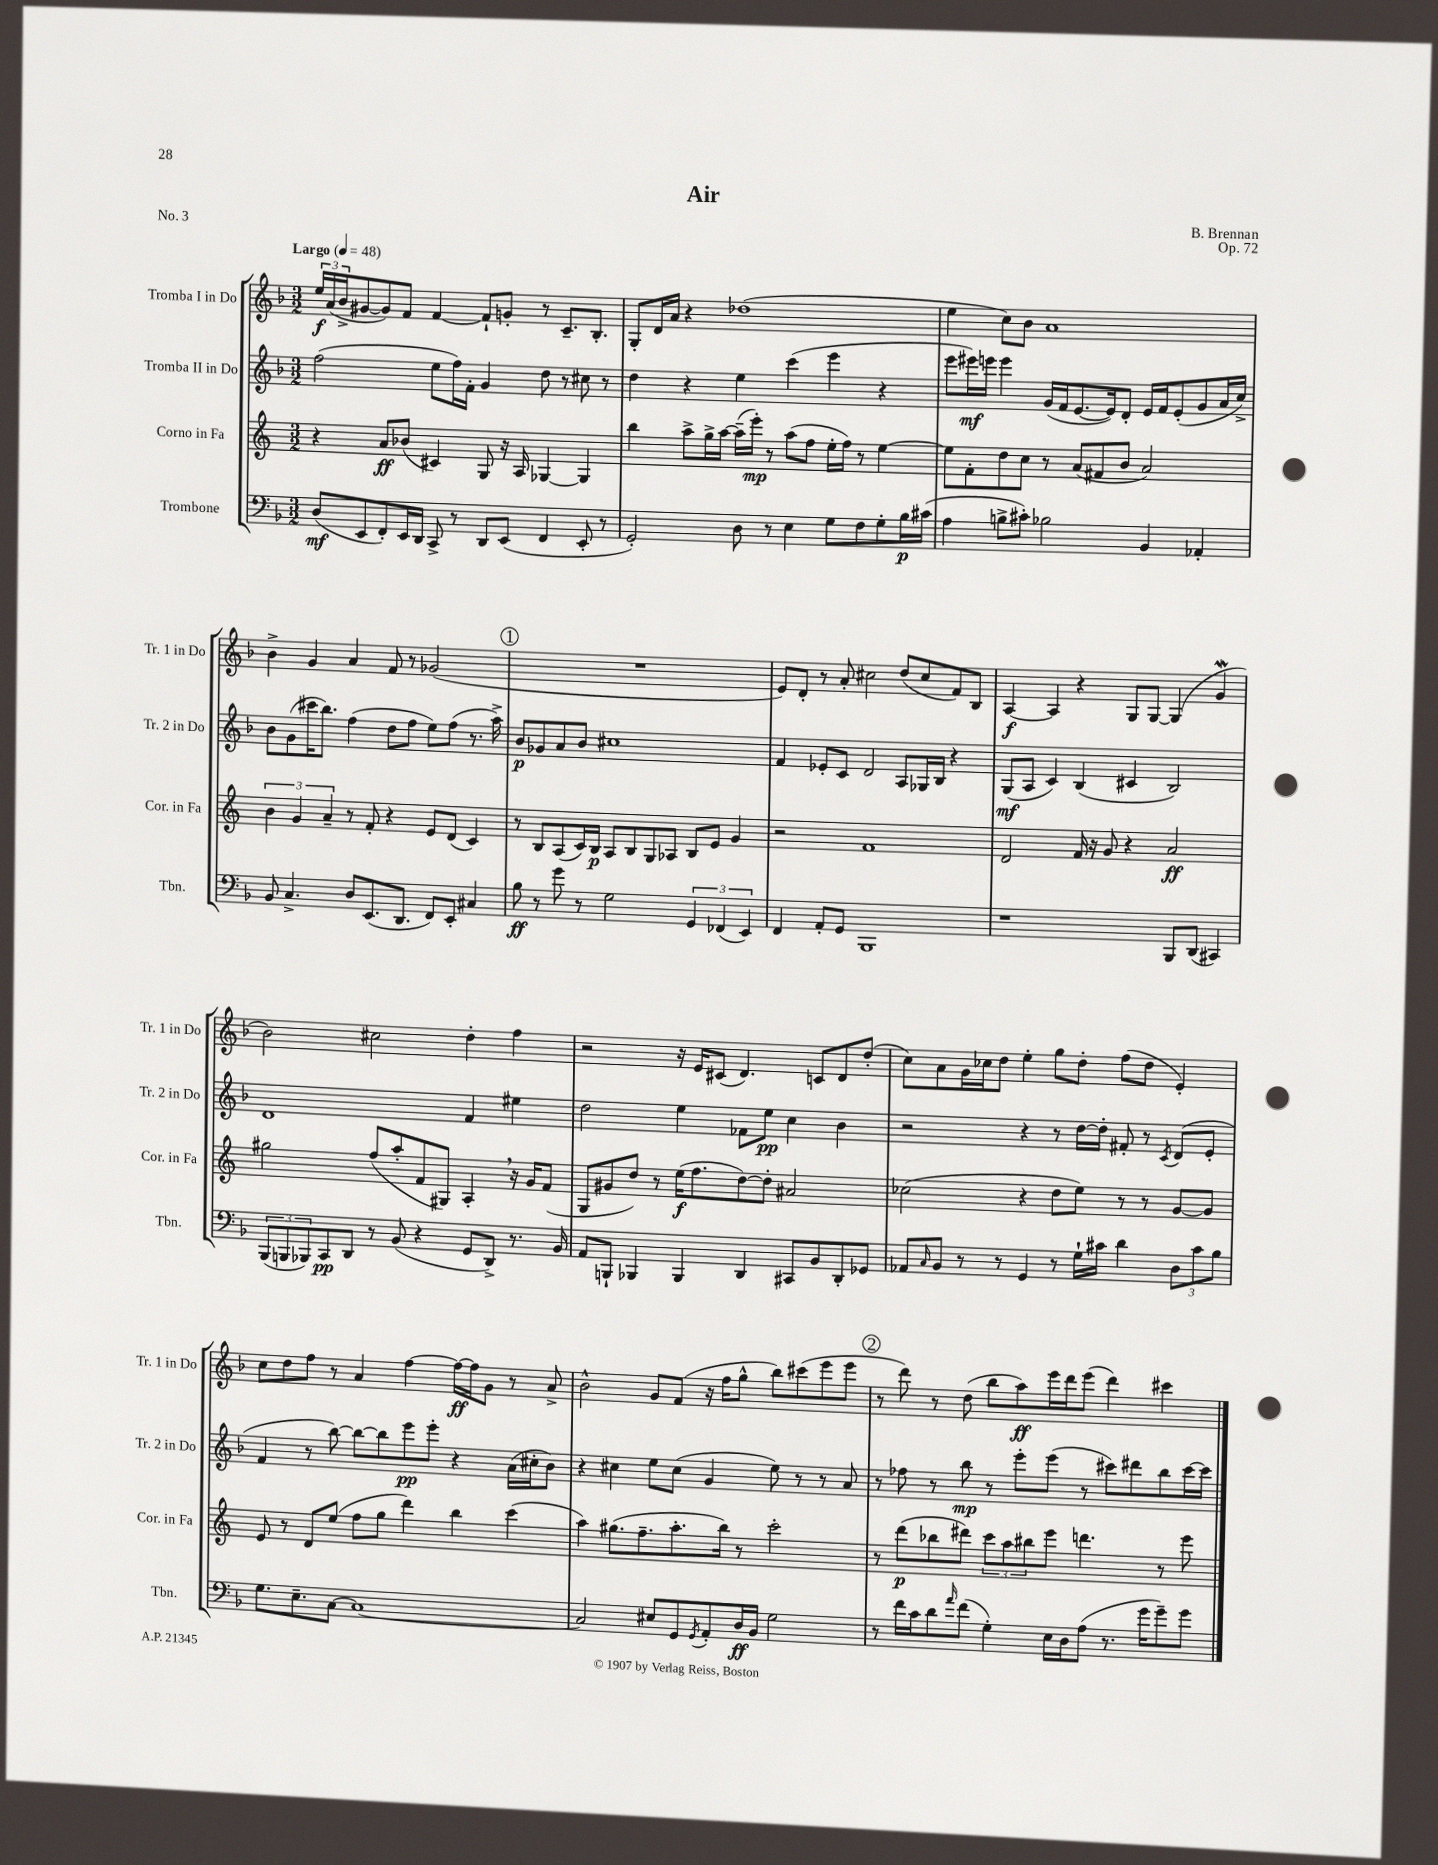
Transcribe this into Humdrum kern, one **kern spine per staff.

**kern	**kern	**kern	**kern
*staff4	*staff3	*staff2	*staff1
*clefF4	*clefG2	*clefG2	*clefG2
*k[b-]	*k[]	*k[b-]	*k[b-]
*M3/2	*M3/2	*M3/2	*M3/2
*MM48	*MM48	*MM48	*MM48
(8D/L	4r	(2ff\	24ee/LL
.	.	.	(24a/
.	.	.	24b-^/J
8EE/	.	.	[8g#/
8FF'/)	8a/L	.	8g#/])
16EE/L	(8b-/J	.	8f/J
16DD/JJ	.	.	.
8CC^/	4c#/)	8ee\L	[4f/
8r	.	16ff\L)	.
.	.	16f'\JJ	.
8DD/L	8G/	4g/	8f`/]L
(8EE/J	16r	.	8g'/J
.	16A/	.	.
4FF/	[4G-/	8dd\	8r
.	.	8r	8.c~/L
8EE'/	4G-/]	8cc#\	.
.	.	.	8.B-'/J
8r	.	8r	.
=	=	=	=
2GG'/)	4bb\	4dd\	8G'/L
.	.	.	16d/L
.	.	.	16a/JJ
.	8aa^\L	4r	4r
.	16gg^\L	.	.
.	[16aa\JJ	.	.
8D\	(16aa~\]LL	4ee\	(1dd-
.	16eee'\JJ)	.	.
8r	8r	.	.
4E\	(8aa\L	(4ccc\	.
.	8ff\J	.	.
8G\L	16ee'\LL	4eee\	.
.	16ff\JJ)	.	.
8F\	8r	.	.
8G'\	[4ee\	4r	.
16B-\L	.	.	.
(16c#\JJ	.	.	.
=	=	=	=
4A\	8ee\]L	8eee\L	4ee\
.	8f'\	16eee#\L)	.
.	.	16eee\JJ	.
8B^\L	8dd\	4eee\	8cc\L)
8c#'\J)	8cc\J	.	8b-\J
2B-\	8r	(16g/LL	1a
.	.	16f/J	.
.	(8a/L	[8.e/	.
.	8f#/	.	.
.	.	16e/]k)	.
.	8b/J	8d'/J	.
4BB-/	2a/)	16e/LL	.
.	.	16f/J	.
.	.	(8e'/	.
4AA-'/	.	8g/	.
.	.	16a/L	.
.	.	16cc^/JJ)	.
=	=	=	=
8BB-/	6b\	8b-\L	4b-^\
4.C^/	.	(8g\	.
.	6g/	.	.
.	.	16ccc#\K	4g/
.	.	8.bb-\J)	.
.	6a~/	.	.
8D/L	8r	(4ff\	4a/
(8.EE/	8f'/	.	.
.	4r	8dd\L	8f/
8.DD/J	.	.	.
.	.	8ff\J	8r
8FF/L)	8e/L	8ee\L)	(2g-/
8EE'/J	(8d/J	(8ff\J	.
4C#/	4c/)	8.r	.
.	.	16aa^\)	.
=	=	=	=
8B-\	8r	8b-/L	1.r
8r	8B/L	8g-/	.
8g\	(8A/	8a/	.
8r	16c/L)	8b-/J	.
.	16B/JJ	.	.
2G\	8A/L	1cc#	.
.	8B/	.	.
.	8G/	.	.
.	8A-/J	.	.
6GG/	8B/L	.	.
.	8e/J	.	.
(6FF-/	.	.	.
.	4g/	.	.
6EE/)	.	.	.
=	=	=	=
4FF/	2r	4f/	8e/L)
.	.	.	8d'/J
8AA'/L	.	8e-'/L	8r
8GG/J	.	8c/J	8a'/
1BBB-	1f	2d/	2cc#\
.	.	8A/L	(8dd/L
.	.	16G-/L	8cc#/
.	.	16B-/JJ	.
.	.	4r	8f/)
.	.	.	8B-/J
=	=	=	=
1r	2d/	(8G/L	[4A/
.	.	8A/J	.
.	.	4c/)	4A/]
.	16f/	(4B-/	4r
.	16r	.	.
.	8g/	.	.
.	4r	4c#/	8G/L
.	.	.	[8G/J
8BBB-/L	2a/	2B-/)	(4G/]
(8DD/J	.	.	.
4CC#/)	.	.	4g/
=	=	=	=
(12BBB-/L	2gg#\	1d	2b-\)
12BBB/	.	.	.
12BBB-/)	.	.	.
8CC/	.	.	.
8DD/J	.	.	.
8r	(8ff/L	.	2cc#\
(8BB-/	8aa'/	.	.
4r	8f/	.	.
.	8G#/J)	.	.
8GG/L	4A'/	4f/	4dd'\
8DD^/J)	.	.	.
8.r	16r	4ee#\	4ff\
.	16g/LK	.	.
.	(8f/J	.	.
16BB-/	.	.	.
=	=	=	=
8AA/L	8G/L	2dd\	2r
8BBB`/J	8g#/	.	.
4BBB-/	8dd/J)	.	.
.	8r	.	.
4BBB-/	(16ee\LK	4ee\	16r
.	8.ff\	.	16e/LK
.	.	.	(8c#/J
4DD/	[8dd\)	8f-\L	4.d/)
.	8dd'\]J	8ee\J	.
8CC#/L	2a#/	4cc\	.
8BB-/	.	.	8c/L
8DD'/	.	4b-\	8d/
8GG-/J	.	.	(8dd'/J
=	=	=	=
8AA-/L	(2cc-\	2r	8cc\L)
16qqC/	.	.	.
8BB-/J	.	.	8a\
8r	.	.	16g\L
.	.	.	16cc-\J
8r	.	.	8dd\J
4GG/	4r	4r	4ee'\
8r	8dd\L	8r	8gg\L
16G`\LL	8ee\J)	[16dd\LL	8dd'\J
16c#\JJ	.	16dd'\]JJ	.
4d\	8r	8f#'/	(8ff\L
.	8r	8r	8dd\J
.	.	8qc/	.
12D\L	[8g/L	(8d/L	4e'/)
12c#\	.	.	.
.	8g/]J	8e'/J	.
12B-\J	.	.	.
=	=	=	=
8.G\L	8e/	4f/	8cc\L
.	8r	.	8dd\
8.E~\	.	.	.
.	8d/L	8r	8ff\J
[8C\J	(8ee/J	[8bb-\)	8r
1C_	8ff\L	8bb-\_L	4a/
.	8gg\J	8bb-\]	.
.	4ddd\)	8eee\	[4ff\
.	.	8eee'\J	.
.	4bb\	4r	16ff\_LL
.	.	.	16ff\]J
.	.	.	8g\J
.	(4ccc\	(16a\LL	8r
.	.	16cc#'\J	.
.	.	8b-\J)	8a^/
=	=	=	=
2C/]	4aa\)	4r	2b-^^\
.	(8.gg#\L	4cc#\	.
.	8.ff~\	.	.
8E#/L	.	8ee\L	8g/L
8GG/	8.aa'\	(8cc#\J	(8f/J
8qGG/	.	.	.
8AA'/	.	4g/	16r
.	16bb\Jk)	.	16ff\LK
16D/L	8r	.	8gg^^\J
16BB-/JJ	.	.	.
2G\	2ccc'\	8ee\)	8bb-\L)
.	.	8r	(8ccc#\
.	.	8r	8eee\
.	.	8a/	8eee\J
=	=	=	=
8r	8r	8r	8r
16f\LL	(8ddd\L	8ff-\	8ddd\)
16c\J	.	.	.
8d\	8bb-\	8r	8r
16qqa/	.	.	.
(8f\J	8ddd#\J)	8bb-\	(8dd\
4G'\)	12ccc\L	8r	8bb-\L
.	12aa\	.	.
.	.	8eee'\L	8aa\)
.	12bb#\	.	.
16E\LL	8eee\J	(8eee\J	16eee\L
16D\J	.	.	16ddd\J
(8A\J	4.ddd\	8r	(8eee\J
8.r	.	8ccc#\L)	4ddd\)
.	.	8ddd#\	.
16g\LK	.	.	.
8g~\)	8r	8bb-\	4ccc#\
8g\J	8eee\	[16ccc#\L	.
.	.	16ccc#\]JJ	.
==	==	==	==
*-	*-	*-	*-
